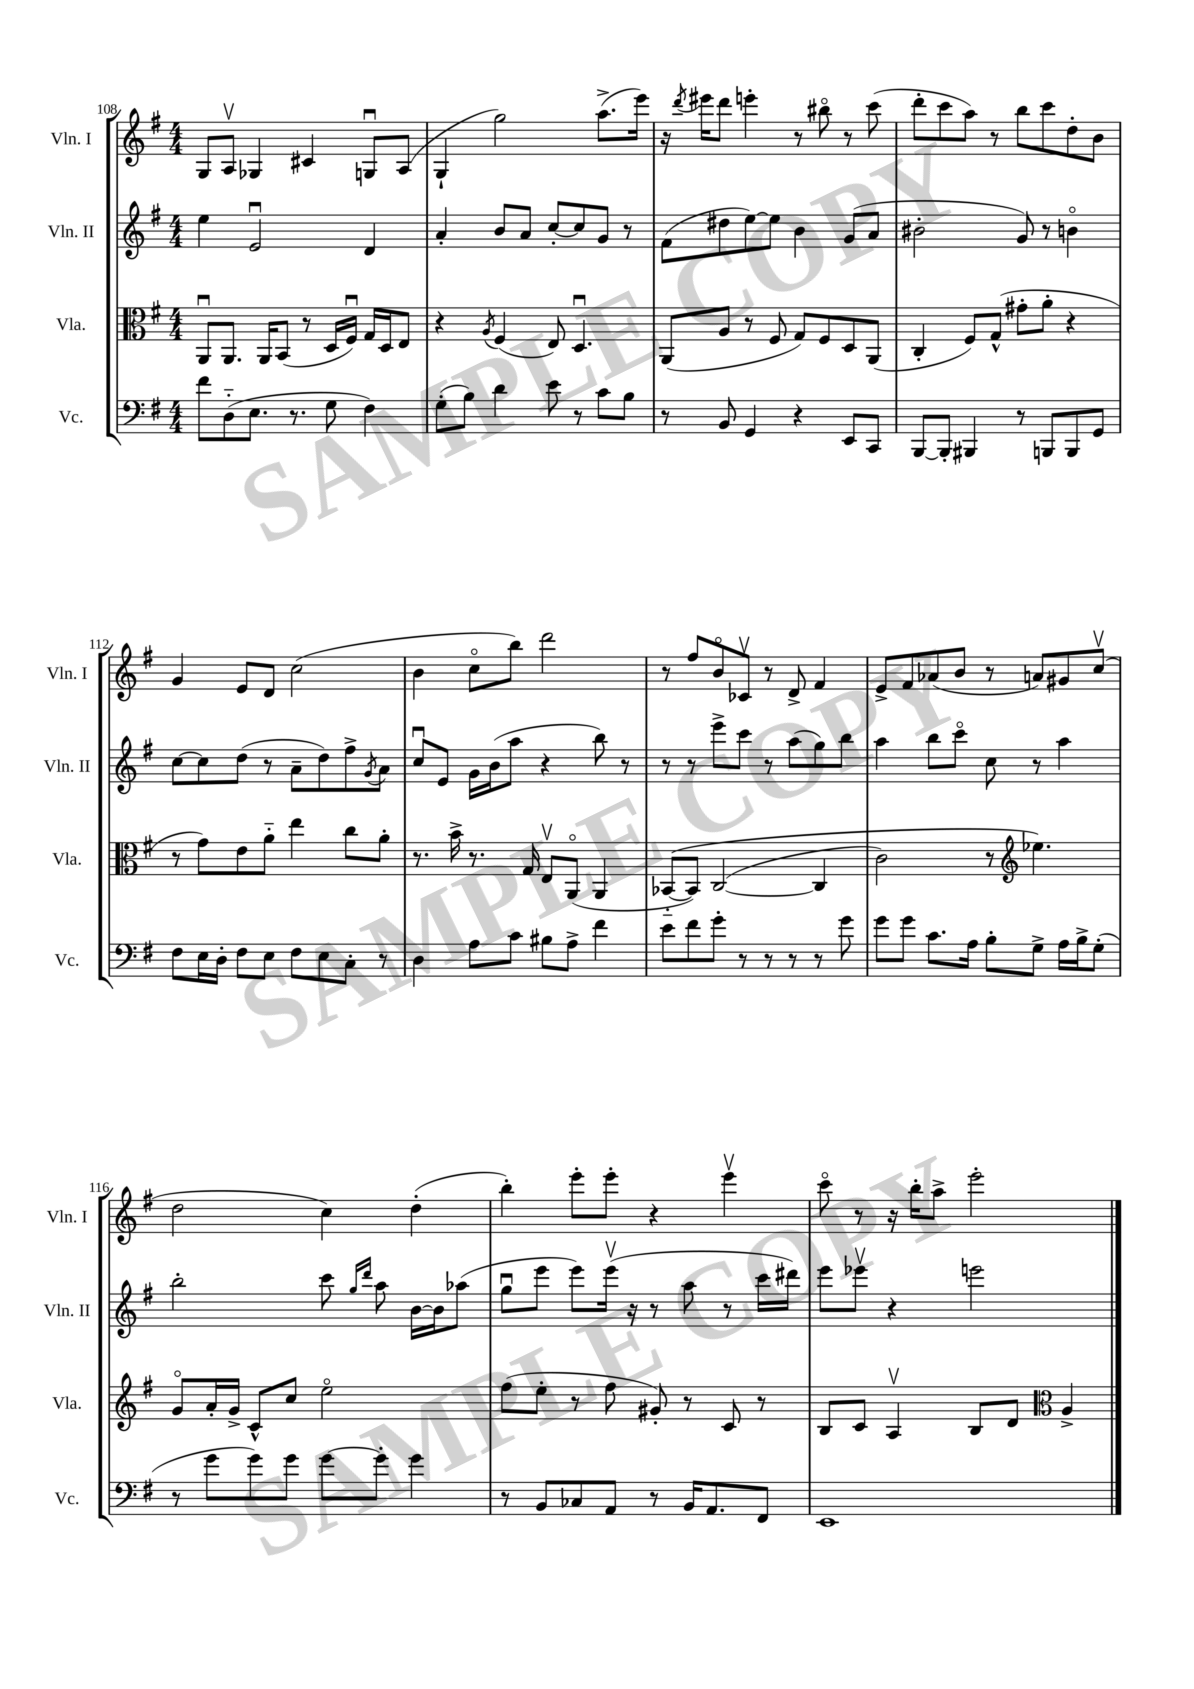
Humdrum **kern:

**kern	**kern	**kern	**kern
*staff4	*staff3	*staff2	*staff1
*clefF4	*clefC3	*clefG2	*clefG2
*k[f#]	*k[f#]	*k[f#]	*k[f#]
*M4/4	*M4/4	*M4/4	*M4/4
8f#\L	8AAu/L	4ee\	8G/L
(8D'~\	8.AA/J	.	8Av/J
8.E\J	.	2eu/	4G-/
.	16AA/LK	.	.
.	(8BB/J	.	.
8.r	.	.	.
.	8r	.	4c#/
8G\	16D/LL	.	.
.	16F#u/JJ)	.	.
4F#\)	16G/LL	4d/	8Gu/L
.	16D/J	.	.
.	8E/J	.	(8A/J
=	=	=	=
(8G'\L	4r	4a'/	4G`/
8B\J)	.	.	.
.	8qA/	.	.
4d\	(4F#/	8b/L	2gg\)
.	.	8a/J	.
8e\	8E/)	[8cc'/L	.
8r	4.Du/	8cc/]	.
8c\L	.	8g/J	(8.aa^\L
8B\J	.	8r	.
.	.	.	16eee\Jk)
=	=	=	=
8r	(8AA/L	(8f#\L	16r
.	.	.	8qddd/
.	.	.	16eee#\LK
8BB/	8A/J	8dd#\	8ddd\J
4GG/	8r	[8ee\)	4eee'\
.	8F#/	8ee\]J	.
4r	8G/L)	4b\	8r
.	8F#/	.	8bb#o\
8EE/L	8D/	(8g/L	8r
8CC/J	(8AA/J	8a/J	(8ccc\
=	=	=	=
[8BBB/L	4C'/	2b#'\	8ddd'\L
8BBB'/]J	.	.	8ccc\
4BBB#/	8F#/L)	.	8aa\J)
.	(8G^^/J	.	8r
8r	8g#'\L	8g/)	8bb\L
8BBB/L	8a'\J	8r	8ccc\
8BBB/	4r	4bo\	8dd'\
8GG/J	.	.	8b\J
=	=	=	=
8F#\L	8r	[8cc\L	4g/
16E\L	8g\L)	8cc\]	.
16D'\JJ	.	.	.
8F#\L	8e\	(8dd\J	8e/L
8E\J	8a'~\J	8r	8d/J
8F#\L	4ee\	8a~\L	(2cc\
8E\	.	8dd\)	.
8C'\J	8cc\L	8ff#^\	.
.	.	8qg/	.
8r	8a'\J	8a\J	.
=	=	=	=
4D\	8.r	8ccu/L	4b\
.	.	8e/J	.
.	16b^\	.	.
8A\L	8.r	16g\LL	8cco\L
.	.	(16b\J	.
8c\J	.	8aa\J	8bb\J)
.	16G/	.	.
8B#\L	8Ev/L	4r	2ddd\
8A^\J	(8AAo/J	.	.
4f#\	4AA/	8bb\)	.
.	.	8r	.
=	=	=	=
8e\L	&([8BB-'~/L	8r	8r
8f#\	8BB-/]J)	8r	8ff#/L
8g'\J	([2C/	8eee^\L	8bo/
8r	.	8ccc\J	8c-v/J
8r	.	8r	8r
8r	.	(8aa\L	8d^/
8r	4C/]	8gg\)	4f#/
8g\	.	8bb\J	.
=	=	=	=
8g\L	2c\)	4aa\	8e^/L
8g\J	.	.	8f#/
8.c\L	.	8bb\L	(8a-/
.	.	8ccco\J	8b/J
16A\Jk	.	.	.
8B'\L	8r	8cc\	8r
*	*clefG2	*	*
8G^\J	4.ee-\&)	8r	8a/L)
16A\LL	.	4aa\	8g#/
16B^\J	.	.	.
(8G'\J	.	.	(8ccv/J
=	=	=	=
8r	8go/L	2bb'\	2dd\
8g\L	16a'/L	.	.
.	16g^/JJ	.	.
8g\)	8c^^/L	.	.
8g\J	8cc/J	.	.
[8g\L	2eeo\	8ccc\	4cc\)
.	.	16qqgg/LL	.
.	.	16qqddd/JJ	.
8g'\]J	.	8aa\	.
4g\	.	[16b\LL	(4dd'\
.	.	16b\]J	.
.	.	(8aa-\J	.
=	=	=	=
8r	(8ff#\L	8ggu\L	4bb'\)
8BB/L	8ee'\J	8eee\J	.
8C-/	8r	8eee\L)	8eee'\L
8AA/J	8ff#\	(16eeev\Jk	8eee'\J
.	.	16r	.
8r	8g#'/)	8r	4r
16BB/LK	8r	8aa\	.
8.AA/	.	.	.
.	8c/	8r	4eeev\
8FF#/J	8r	16ccc\LL	.
.	.	16ddd#\JJ)	.
=	=	=	=
1EE	8B/L	8eee\L	8ccco\
.	8c/J	8eee-v\J	8r
.	4Av/	4r	16r
.	.	.	16bb'\LK
.	.	.	8aa^\J
.	8B/L	2eee\	2eee'\
.	8d/J	.	.
*	*clefC3	*	*
.	4A^/	.	.
==	==	==	==
*-	*-	*-	*-
